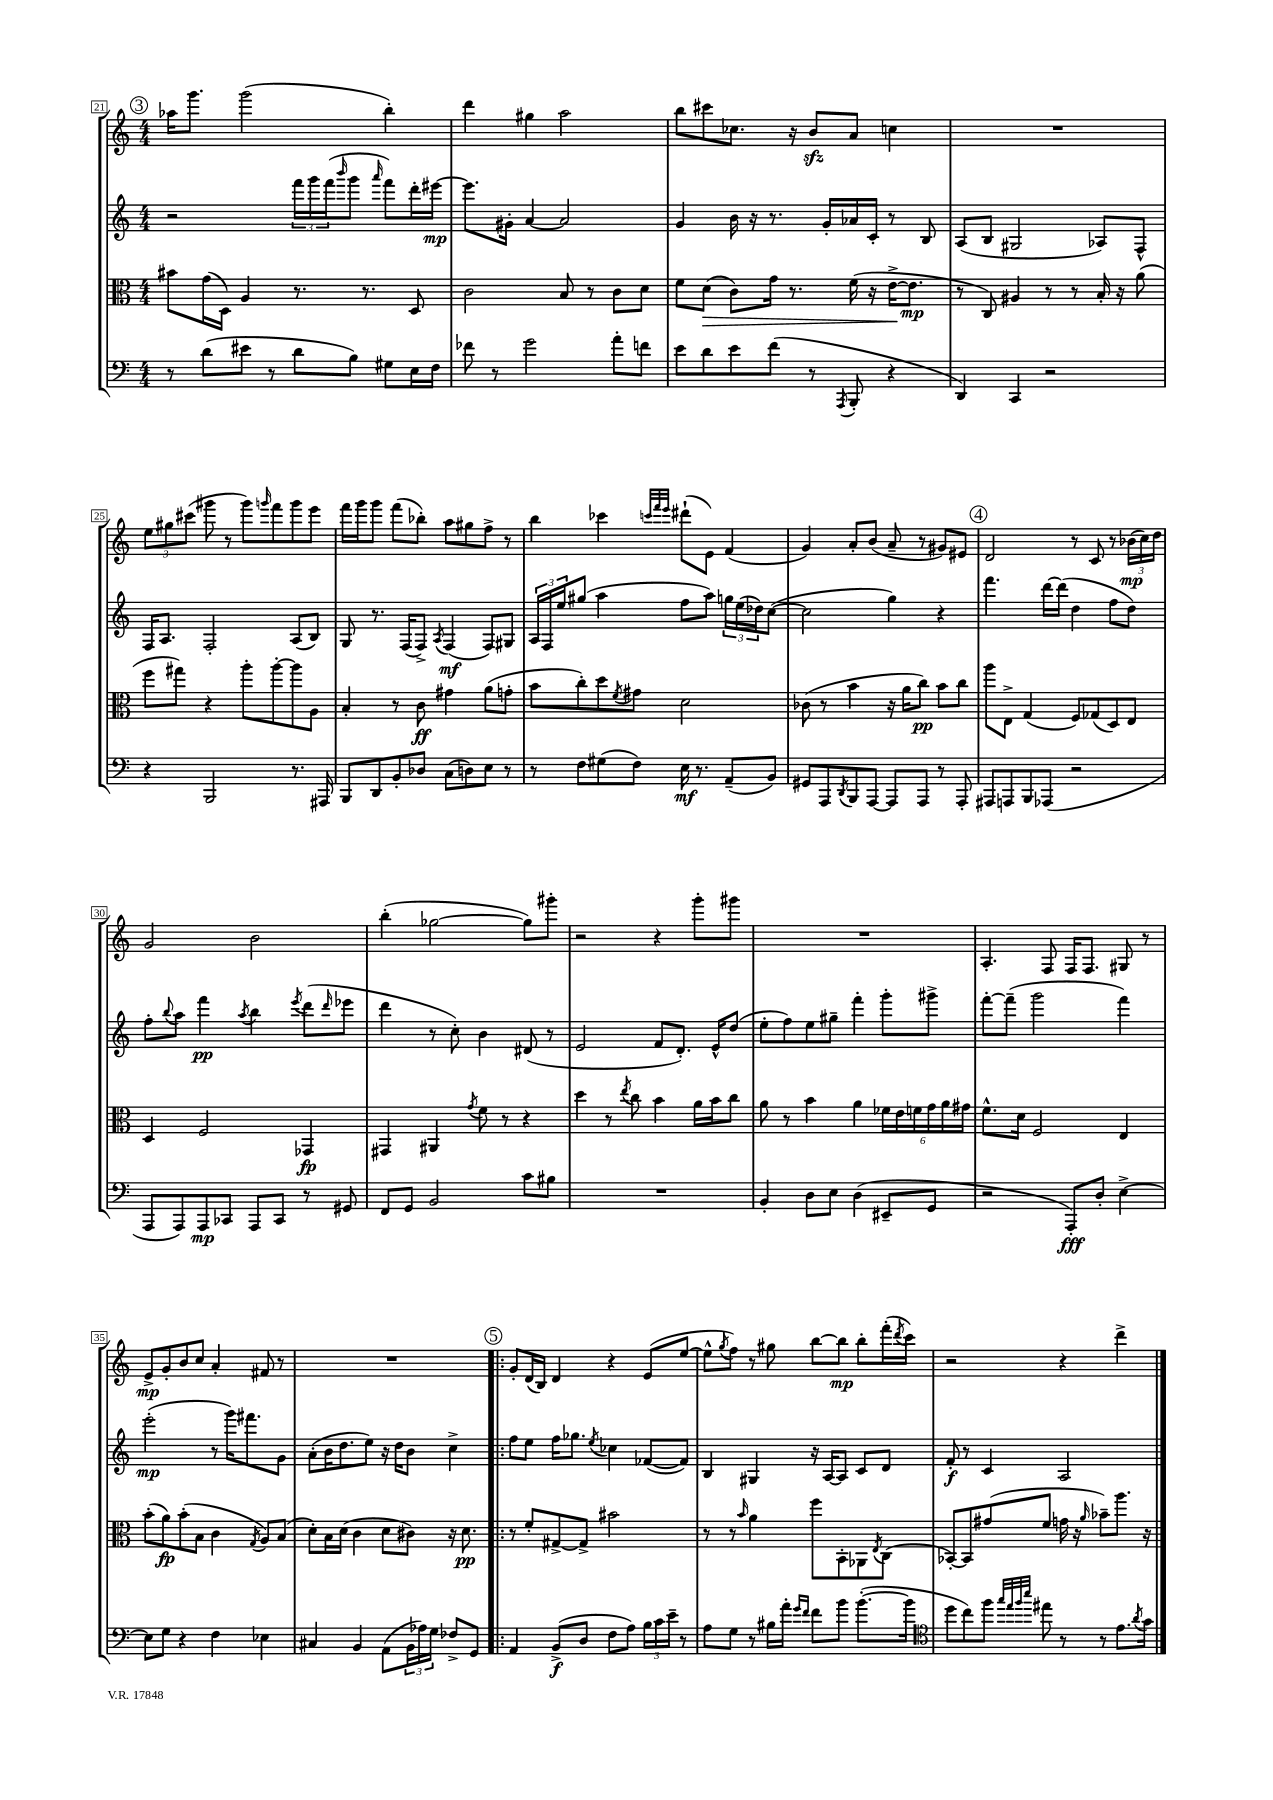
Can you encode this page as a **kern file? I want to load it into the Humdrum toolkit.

**kern	**kern	**kern	**kern
*staff4	*staff3	*staff2	*staff1
*clefF4	*clefC3	*clefG2	*clefG2
*k[]	*k[]	*k[]	*k[]
*M4/4	*M4/4	*M4/4	*M4/4
8r	8b#	2r	16aa-
.	.	.	8.ggg
(8d	(16g	.	.
.	16D)	.	.
8e#	4A	.	(2ggg
8r	.	.	.
8d	8.r	24fff	.
.	.	24ggg	.
.	.	(24fff	.
.	.	16qqbbb	.
8B)	.	8ggg	.
.	8.r	.	.
.	.	16qqaaa	.
8G#	.	8fff)	4bb')
16E	8D	16ddd'	.
16F	.	[16eee#	.
=	=	=	=
8f-	2c	8.eee#]	4ddd
8r	.	.	.
.	.	16g#'	.
2g	.	[4a	4gg#
.	8B	2a]	2aa
.	8r	.	.
8a'	8c	.	.
8f	8d	.	.
=	=	=	=
8e	8f	4g	8bb
8d	(8d	.	8ccc#
8e	8c)	16b	8.cc-
.	.	16r	.
(8f	16g	8.r	.
.	8.r	.	16r
8r	.	.	8b
.	.	16g'	.
8qAAA	.	.	.
8BBB'	(16f	16a-	8a
.	16r	16c'	.
4r	[16e^	8r	4cc
.	8.e]	.	.
.	.	8B	.
=	=	=	=
4DD)	8r	(8A	1r
.	8C)	8B	.
4CC	4A#	2G#	.
2r	8r	.	.
.	8r	.	.
.	16B'	8A-)	.
.	16r	.	.
.	(8a	8F^^	.
=	=	=	=
4r	8ff	16F	12ee
.	.	8.A	.
.	.	.	12gg#
.	8gg#)	.	.
.	.	.	(12ccc#
2BBB	4r	2F'	8ggg#
.	.	.	8r
.	8aa'	.	8ggg#)
.	.	.	16qqggg
.	[8aa'	.	8fff
8.r	8aa]	(8A	8ggg
.	8A	8B)	8eee
16AAA#	.	.	.
=	=	=	=
8BBB	4B'	8G	16fff
.	.	.	16ggg
8DD	.	8.r	8ggg
8BB'	8r	.	(8fff
.	.	(16F	.
8D-	8c	8F^)	8bb-')
.	.	8qA	.
(8C	4g#	(4F	8aa
8D)	.	.	8gg#
8E	(8a	8F)	8ff^
8r	8g'	8G#	8r
=	=	=	=
8r	8b	24A	4bb
.	.	24F	.
.	.	24ee	.
8F	8cc')	(8gg#	.
(8G#	8dd	4aa	4ccc-
.	8qf	.	.
8F)	8g#	.	.
.	.	.	32qqccc
.	.	.	32qqfff
.	.	.	32qqeee
16E	2d	8ff	(8ddd#`
8.r	.	.	.
.	.	8aa)	8e)
(8AA~	.	24gg	(4f
.	.	(24ee	.
.	.	24dd-)	.
8BB)	.	([8cc	.
=	=	=	=
8GG#	(8c-	2cc]	4g)
8AAA	8r	.	.
8qDD	.	.	.
8BBB	4b	.	8a'
[8AAA	.	.	(8b
8AAA]	16r	4gg)	8a~
.	16a	.	.
8AAA	8cc)	.	8r
8r	8b	4r	8g#)
8AAA'	8cc	.	8e#
=	=	=	=
8AAA#	8aa	4.fff	2d
8AAA	8E^	.	.
8BBB	(4G	.	.
(8AAA-	.	[16ddd	.
.	.	(16ddd]	.
2r	8F)	4dd	8r
.	(8G-	.	8c
.	8D)	8ff	8r
.	8E	8dd)	(24b-
.	.	.	24cc)
.	.	.	24dd
=	=	=	=
8AAA	4D	8ff'	2g
.	.	8qqbb	.
8AAA)	.	8aa	.
8AAA	2F	4fff	.
8CC-	.	.	.
.	.	8qaa	.
8AAA	.	4bb	2b
8CC-	.	.	.
.	.	8qeee	.
8r	4GG-	(8ddd	.
.	.	16qqddd	.
8GG#	.	8eee-	.
=	=	=	=
8FF	4GG#	4ddd	(4bb'
8GG	.	.	.
2BB	4AA#	8r	[2gg-
.	.	8cc')	.
.	8qg	.	.
.	8f	4b	.
.	8r	.	.
8c	4r	(8d#	8gg-])
8B#	.	8r	8ggg#'
=	=	=	=
1r	4dd	2e	2r
.	8r	.	.
.	8qee	.	.
.	8cc	.	.
.	4b	8f	4r
.	.	8.d')	.
.	16a	.	8ggg'
.	16b	16e^^	.
.	8cc	(8dd	8ggg#
=	=	=	=
4BB'	8a	8ee'	1r
.	8r	8ff)	.
8D	4b	8ee	.
8E	.	8gg#~	.
(4D	4a	4fff'	.
8EE#~	24f-	8ggg'	.
.	24e	.	.
.	24f	.	.
8GG	24g	8ggg#^	.
.	24a	.	.
.	24g#	.	.
=	=	=	=
2r	8.f^^	[8fff'	4.A'
.	.	(8fff~]	.
.	16d	.	.
.	2F	2ggg	.
.	.	.	8F
8AAA')	.	.	16F
.	.	.	8.F
8D'	.	.	.
[4E^	4E	4fff)	8G#
.	.	.	8r
=	=	=	=
8E]	(8b'	(2eee'	8e^
8G	8a)	.	8g'
4r	(8b'	.	8b
.	8B	.	8cc
4F	4c	8r	4a'
.	.	16ggg)	.
.	.	8.fff#	.
.	8qG	.	.
4E-	8A)	.	8f#
.	(8B	8g	8r
=	=	=	=
4C#	8d')	(8a'	1r
.	16B	16b	.
.	(16d	8.dd	.
4BB	4c	.	.
.	.	8ee)	.
(8AA	8d	16r	.
.	.	16dd	.
24BB	8c#)	8b	.
24A-)	.	.	.
24G	.	.	.
8F-^	16r	4cc^	.
.	8.d	.	.
8GG	.	.	.
=!|:	=!|:	=!|:	=!|:
4AA	8r	8ff	8g'
.	8f'	8ee	(16d
.	.	.	16B)
(8BB^	[8G#^	16ff	4d
.	.	8.gg-	.
8D	8G#^]	.	.
.	.	8qee	.
8F	2b#	4cc-	4r
8A)	.	.	.
24B	.	([8f-	(8e
24c	.	.	.
24e~	.	.	.
8r	.	8f-])	[8ee
=	=	=	=
8A	8r	4B	8ee^^]
.	.	.	8qgg
8G	8r	.	8ff)
.	16qqb	.	.
8r	4a	4G#	8r
16B#	.	.	8gg#
16a'	.	.	.
16qqg	.	.	.
16qqf	.	.	.
8f	8ff	16r	[8bb
.	.	[16A	.
8b	8BB'	8A]	8bb]
([8.b'	8AA-	8c	8bb'
.	8qE	.	.
.	(8C	8d	(16fff'
.	.	.	8qddd
16b]	.	.	16ccc)
=	=	=	=
*clefC4	*	*	*
8dd	[8BB-')	8f'	2r
8cc)	8BB-]	8r	.
8ff	(8g#	4c	.
32qqgg	.	.	.
32qqee	.	.	.
32qqff	.	.	.
32qqbb	.	.	.
8ee#	8f	.	.
8r	16g	2A	4r
.	16r	.	.
.	16qqa	.	.
8r	8b-~)	.	.
8.e	8.aa	.	4ddd^
8qa	.	.	.
16g	16r	.	.
==	==	==	==
*-	*-	*-	*-
